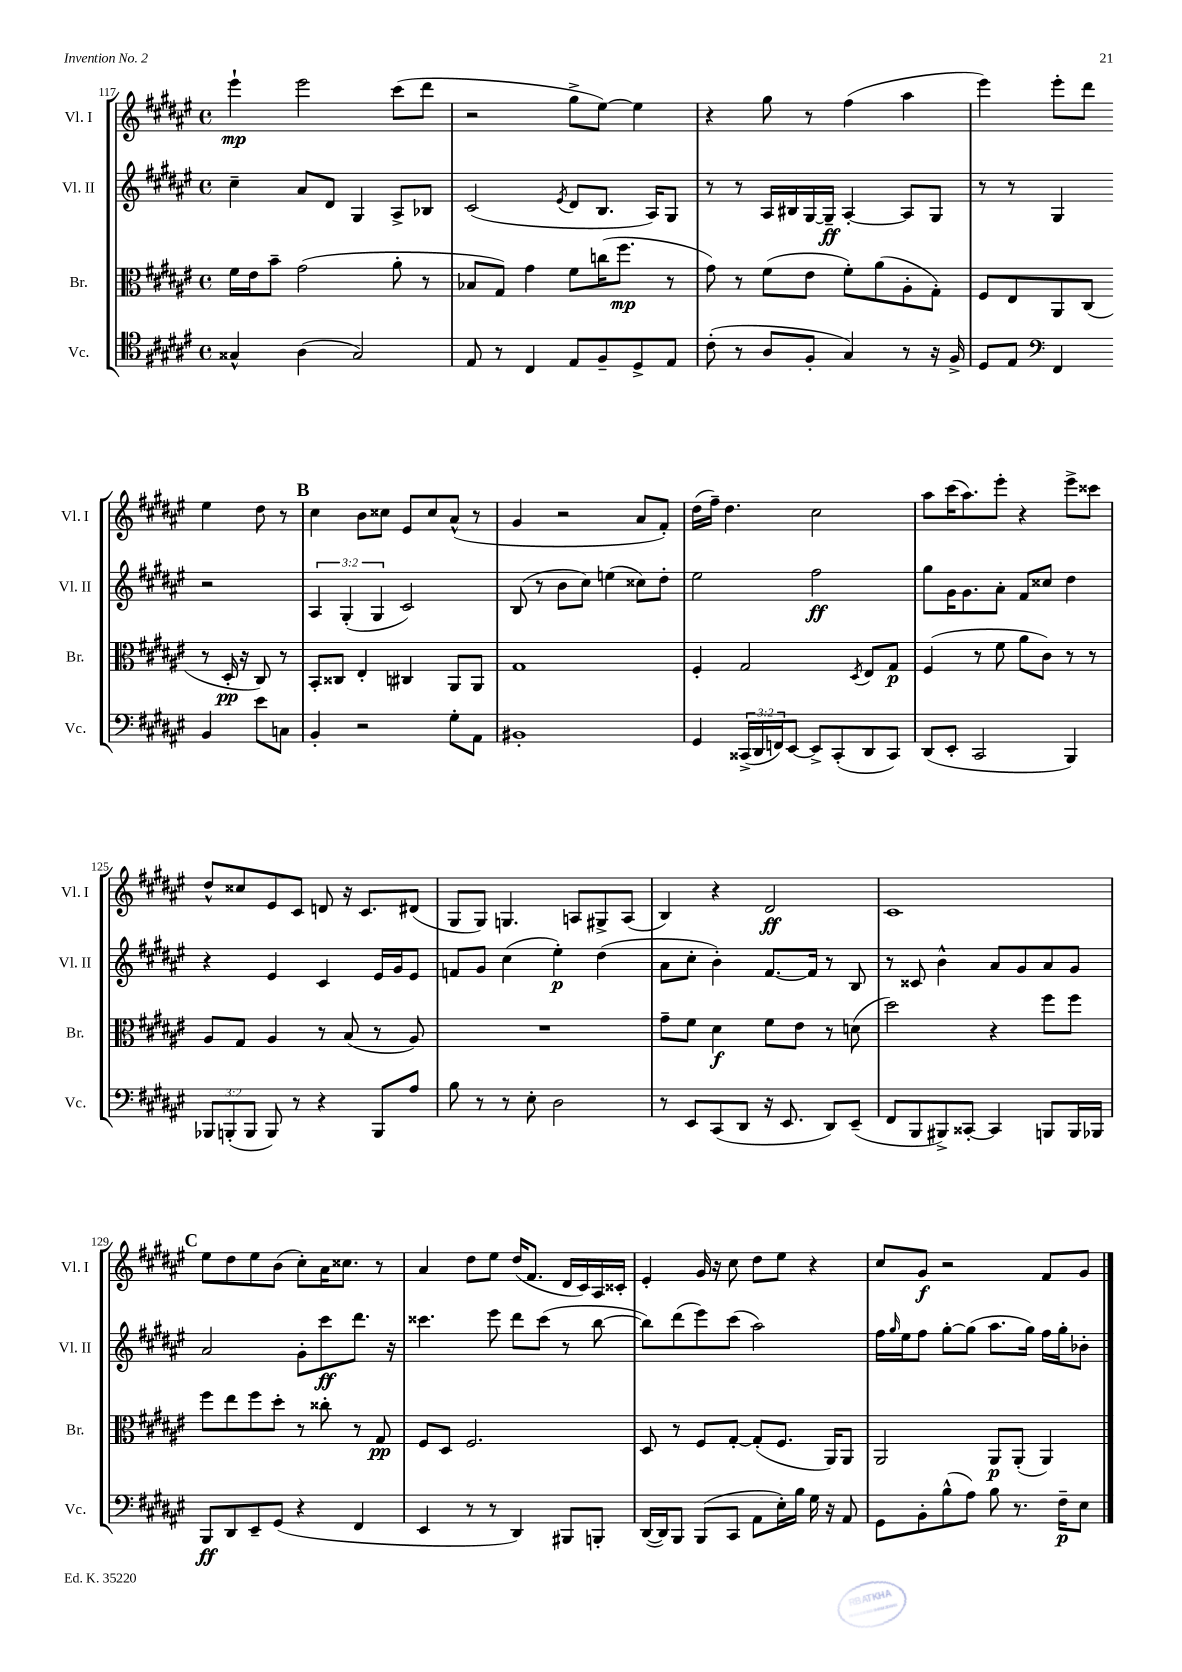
<<
\new StaffGroup <<
\new Staff = "s0" \with { instrumentName = "Vl. I" shortInstrumentName = "Vl. I" } {
    \clef treble \key fis \major \defaultTimeSignature \time 4/4
    eis'''4-!\mp eis'''2 cis'''8( dis'''8 |
    r2 gis''8-> eis''8~) eis''4 |
    r4 gis''8 r8 fis''4( ais''4 |
    eis'''4) eis'''8-. dis'''8 eis''4 dis''8 r8 |
    \mark \markup { \bold "B" } cis''4 b'8 cisis''8 eis'8 cisis''8 ais'8-^( r8 |
    gis'4 r2 ais'8 fis'8-.) |
    dis''16( fis''16--) dis''4. cis''2 |
    ais''8 cis'''16( ais''8.) eis'''8-. r4 eis'''8-> cisis'''8 |
    dis''8-^ cisis''8 eis'8 cis'8 d'8 r16 cis'8. dis'8( |
    gis8 gis8) g4. a8 gis8-> a8( |
    b4) r4 dis'2\ff |
    cis'1 |
    \mark \markup { \bold "C" } eis''8 dis''8 eis''8 b'8( cis''8-.) ais'16 cisis''8. r8 |
    ais'4 dis''8 eis''8 dis''16( fis'8. dis'16 cis'16) ais16 cisis'16-. |
    eis'4-. gis'16 r16 cis''8 dis''8 eis''8 r4 |
    cis''8 gis'8\f r2 fis'8 gis'8 \bar "|." |
}
\new Staff = "s1" \with { instrumentName = "Vl. II" shortInstrumentName = "Vl. II" } {
    \clef treble \key fis \major \defaultTimeSignature \time 4/4 \override Staff.TupletNumber.text = #tuplet-number::calc-fraction-text
    cis''4-- ais'8 dis'8 gis4 ais8-> bes8 |
    cis'2( \acciaccatura { eis'8 } dis'8 b8. ais16) gis8 |
    r8 r8 ais16 bis16 gis16~ gis16--\ff ais4~-. ais8 gis8 |
    r8 r8 gis4 r2 |
    \mark \markup { \bold "B" } \tuplet 3/2 { ais4 gis4-.( gis4 } cis'2) |
    b8( r8 b'8 cis''8) e''4( cisis''8) dis''8-. |
    eis''2 fis''2\ff |
    gis''8 gis'16 gis'8. ais'8-. fis'8 cisis''8 dis''4 |
    r4 eis'4 cis'4 eis'16 gis'16 eis'8 |
    f'8 gis'8 cis''4( eis''4-.\p) dis''4( |
    ais'8 cis''8-. b'4-.) fis'8.~ fis'16 r8 b8 |
    r8 cisis'8 b'4-^ ais'8 gis'8 ais'8 gis'8 |
    \mark \markup { \bold "C" } ais'2 gis'8-. cis'''8\ff dis'''8. r16 |
    cisis'''4. eis'''8 dis'''8 cisis'''8( r8 b''8~ |
    b''8) dis'''8( eis'''8) cis'''8( ais''2) |
    fis''16 \grace { gis''16 } eis''16 fis''8 gis''8~-. gis''8( ais''8. gis''16) fis''16 gis''16-. bes'8-. \bar "|." |
}
\new Staff = "s2" \with { instrumentName = "Br." shortInstrumentName = "Br." } {
    \clef alto \key fis \major \defaultTimeSignature \time 4/4
    fis'16 eis'16 b'8-- gis'2( ais'8-. r8 |
    bes8 gis8) gis'4 fis'8 c''16( fis''8.\mp r8 |
    gis'8) r8 fis'8( eis'8 fis'8-.) ais'8( ais8-. gis8-.) |
    fis8 eis8 ais,8 cis8( r8 dis16-.\pp r16 cis8) r8 |
    \mark \markup { \bold "B" } b,8-. cisis8 eis4-. cis4 ais,8 ais,8 |
    gis1 |
    fis4-. gis2 \acciaccatura { dis8 } eis8 gis8\p |
    fis4( r8 fis'8 ais'8 cis'8) r8 r8 |
    ais8 gis8 ais4 r8 b8( r8 ais8) |
    R1 |
    gis'8-- fis'8 dis'4\f fis'8 eis'8 r8 d'8( |
    dis''2) r4 fis''8 fis''8 |
    \mark \markup { \bold "C" } fis''8 eis''8 fis''8 dis''8-. r8 cisis''8-. r8 gis8\pp |
    fis8 dis8 fis2. |
    dis8 r8 fis8 gis8~-. gis8-.( fis8. ais,16) ais,8 |
    ais,2 ais,8\p ais,8-.( ais,4) \bar "|." |
}
\new Staff = "s3" \with { instrumentName = "Vc." shortInstrumentName = "Vc." } {
    \clef tenor \key fis \major \defaultTimeSignature \time 4/4 \override Staff.TupletNumber.text = #tuplet-number::calc-fraction-text
    gisis4-^ ais4( gisis2) |
    eis8 r8 cis4 eis8 fis8-- dis8-> eis8 |
    cis'8-.( r8 ais8 fis8-. gis4) r8 r16 fis16-> |
    dis8 eis8 \clef bass fis,4 b,4 eis'8 c8 |
    \mark \markup { \bold "B" } b,4-. r2 gis8-. ais,8 |
    bis,1-. |
    gis,4 \tuplet 3/2 { cisis,16->( dis,16 f,16) } eis,8~ eis,8-> cisis,8-.( dis,8 cisis,8) |
    dis,8( eis,8-. cis,2 b,,4) |
    \tuplet 3/2 { bes,,8 b,,8-.( b,,8 } b,,8) r8 r4 b,,8 ais8 |
    b8 r8 r8 eis8-. dis2 |
    r8 eis,8 cis,8( dis,8 r16 eis,8. dis,8) eis,8--( |
    fis,8 b,,8 bis,,8->) cisis,8~-. cisis,4 b,,8 b,,16 bes,,16 |
    \mark \markup { \bold "C" } b,,8\ff dis,8 eis,8-- gis,8( r4 fis,4 |
    eis,4 r8 r8 dis,4) bis,,8 b,,8-. |
    dis,16~( dis,16) b,,8 b,,8( cis,8 ais,8 eis16-.) b16 gis16 r16 ais,8 |
    gis,8 b,8-. b8-^( ais8) b8 r8. fis16--\p eis8 \bar "|." |
}
>>
>>
\layout { \context { \Score currentBarNumber = #117 } }
